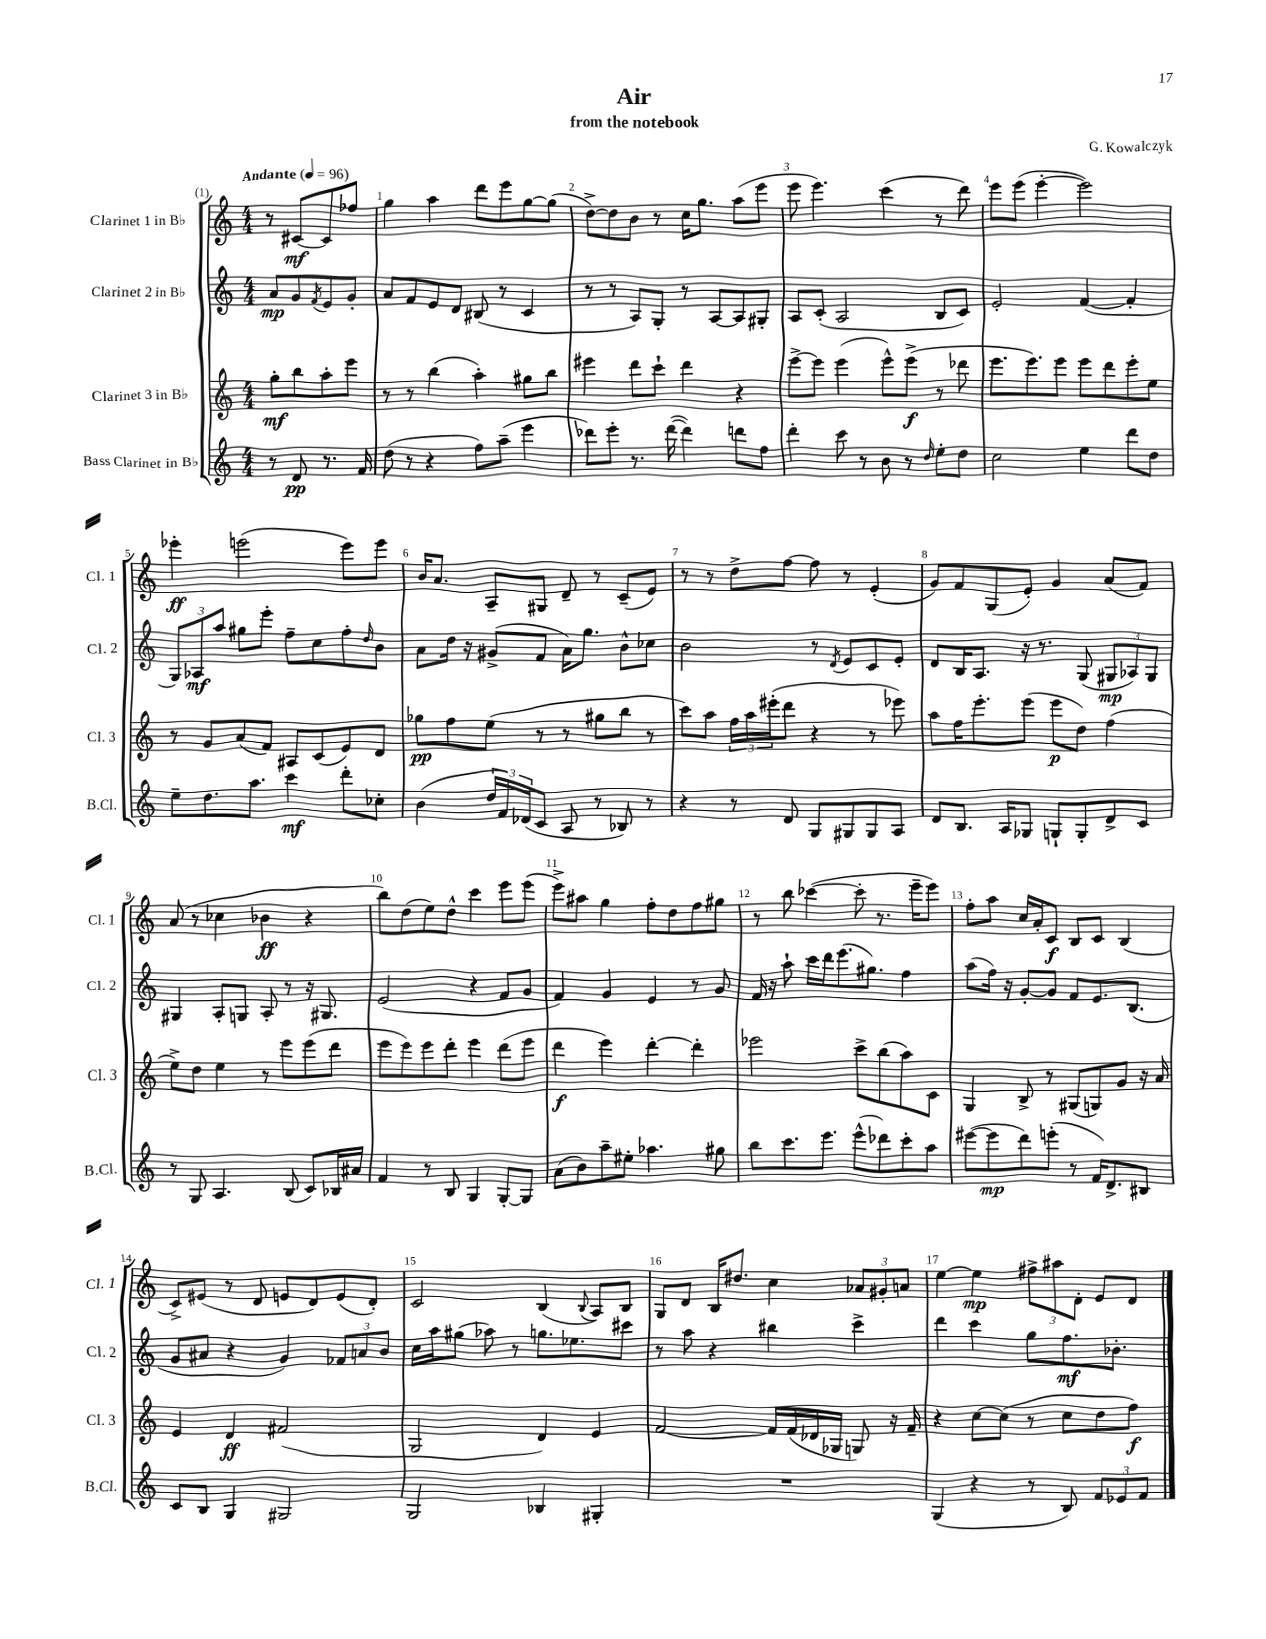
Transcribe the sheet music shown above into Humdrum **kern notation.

**kern	**dynam	**kern	**dynam	**kern	**dynam	**kern	**dynam
*part4	*part4	*part3	*part3	*part2	*part2	*part1	*part1
*staff4	*staff4	*staff3	*staff3	*staff2	*staff2	*staff1	*staff1
*I"Bass Clarinet in B♭	*	*I"Clarinet 3 in B♭	*	*I"Clarinet 2 in B♭	*	*I"Clarinet 1 in B♭	*
*I'B.Cl.	*	*I'Cl. 3	*	*I'Cl. 2	*	*I'Cl. 1	*
*clefG2	*	*clefG2	*	*clefG2	*	*clefG2	*
*k[]	*	*k[]	*	*k[]	*	*k[]	*
*M4/4	*	*M4/4	*	*M4/4	*	*M4/4	*
*MM96	*	*MM96	*	*MM96	*	*MM96	*
=	=	=	=	=	=	=	=
!	!	!	!	!	!	!LO:TX:a:B:t=Andante	!
8r	.	8gg'\L	mf	8a/L	mp	8r	.
8d/	pp	8bb\	.	8g/	.	[8c#X/L	mf
.	.	.	.	8qf/	.	.	.
8.r	.	8aa'\	.	8e/	.	8c#/]	.
.	.	8eee\J	.	8g'/J	.	8ff-X/J	.
16f/	.	.	.	.	.	.	.
=1	=1	=1	=1	=1	=1	=1	=1
(8dd\	.	8r	.	8a/L	.	4gg\	.
8r	.	8r	.	8f/	.	.	.
4r	.	(4bb\	.	8e/	.	4aa\	.
.	.	.	.	8d/J	.	.	.
8ff\L)	.	4aa'\)	.	(8B#X/	.	8ddd\L	.
(8aa~\J	.	.	.	8r	.	8eee\	.
4eee\	.	8gg#X\L	.	4c/	.	[8gg\	.
.	.	8bb\J	.	.	.	(8gg\J]	.
=2	=2	=2	=2	=2	=2	=2	=2
8ddd-X\L)	.	4eee#X\	.	8r	.	[8dd^\L)	.
8eee'\J	.	.	.	8r	.	8dd\]	.
8.r	.	8ddd\L	.	8A/L)	.	8b\J	.
.	.	8ccc`\J	.	8G'/J	.	8r	.
([16ddd-\	.	.	.	.	.	.	.
4ddd-\])	.	4ddd\	.	8r	.	16cc\KL	.
.	.	.	.	.	.	8.gg\J	.
.	.	.	.	[8A/L	.	.	.
8dddn\L	.	4r	.	8A/]	.	(8aa\L	.
8ff\J	.	.	.	8G#X'/J	.	8eee\J	.
=3	=3	=3	=3	=3	=3	=3	=3
4ddd'\	.	[8eee^\L	.	8A/L	.	8eee\	.
.	.	8eee\J]	.	(8c'/J	.	4.eee\)	.
8ccc\	.	(4eee\	.	2A/	.	.	.
8r	.	.	.	.	.	.	.
8b\	.	8eee^^\L)	.	.	.	(4ccc\	.
8r	.	(8eee^\J	f	.	.	.	.
16qqdd/	.	.	.	.	.	.	.
8ee'\L	.	8r	.	8B/L	.	8r	.
8dd\J	.	8ddd-X\	.	8c/J)	.	8ddd\)	.
=4	=4	=4	=4	=4	=4	=4	=4
2cc\	.	8.eee\L	.	2e'/	.	8eee\L	.
.	.	.	.	.	.	(8eee\J	.
.	.	8.eee\)	.	.	.	.	.
.	.	.	.	.	.	[4eee'\	.
.	.	8eee\J	.	.	.	.	.
4ee\	.	8eee\L	.	([4f/	.	2eee\])	.
.	.	8ddd\	.	.	.	.	.
8ddd\L	.	8eee'\	.	4f'/]	.	.	.
8dd\J	.	8ee\J	.	.	.	.	.
!!LO:LB:g=z
=5	=5	=5	=5	=5	=5	=5	=5
8ee~\L	.	8r	.	12G/L)	.	4eee-X'\	ff
.	.	.	.	12A-X/	mf	.	.
8.dd\	.	8g/L	.	.	.	.	.
.	.	.	.	12aa/J	.	.	.
.	.	(8a/	.	8gg#X\L	.	(2eeen\	.
8.aa\J	.	.	.	.	.	.	.
.	.	8f/J)	.	8eee'\J	.	.	.
4ccc\	mf	8A#X/L	.	8ff~\L	.	.	.
.	.	(8c/	.	8cc\	.	.	.
8ddd'\L	.	8e/)	.	8ff'\	.	8eee\L)	.
.	.	.	.	16qqdd/	.	.	.
8cc-X'\J	.	8d/J	.	8b\J	.	8eee\J	.
=6	=6	=6	=6	=6	=6	=6	=6
(4b\	.	8gg-X\L	pp	8a\L	.	16b/KL	.
.	.	.	.	.	.	8.a/J	.
.	.	8ff\	.	16dd\Jk	.	.	.
.	.	.	.	16r	.	.	.
24dd/LL	.	(8ee\J	.	(8g#X^/L	.	8A~/L	.
24f/)	.	.	.	.	.	.	.
(24d-X/J	.	.	.	.	.	.	.
8c/J	.	8r	.	8f/J	.	8G#X/J	.
8A/	.	8r	.	16a\KL)	.	8d~/	.
.	.	.	.	8.gg\J	.	.	.
8r	.	8gg#X\L	.	.	.	8r	.
8B-X/)	.	8bb\J	.	8b^^\L	.	(8c~/L	.
8r	.	8r	.	8cc-X\J	.	8e/J)	.
=7	=7	=7	=7	=7	=7	=7	=7
4r	.	8ccc\L)	.	2b\	.	8r	.
.	.	8aa\J	.	.	.	8r	.
8r	.	24ff\LL	.	.	.	8dd^\L	.
.	.	24aa\	.	.	.	.	.
.	.	(24eee#X'\J	.	.	.	.	.
8d/	.	8ddd\J	.	.	.	[8ff\J	.
8G/L	.	4r	.	8r	.	8ff\]	.
.	.	.	.	8qd/	.	.	.
8G#X/	.	.	.	8e/L	.	8r	.
8G#/	.	8r	.	8c/	.	(4e'/	.
8A/J	.	8eee-X\)	.	8e'/J	.	.	.
=8	=8	=8	=8	=8	=8	=8	=8
8d/L	.	8aa\L	.	8d/L	.	8g/L)	.
8.B/J	.	16ff\K	.	16B/K	.	8f/	.
.	.	8.eee'\	.	8.A/J	.	.	.
.	.	.	.	.	.	(8G/	.
16A/KL	.	.	.	.	.	.	.
8G-X/J	.	(8eee\J	.	16r	.	8e'/J)	.
.	.	.	.	8.r	.	.	.
8Gn`/L	.	8eee\L	p	.	.	4g/	.
8G'/	.	8dd\J)	.	(8G/	.	.	.
8d^/	.	(4ff\	.	12G#X/L	mp	(8a/L	.
.	.	.	.	12A-X/)	.	.	.
8c/J	.	.	.	.	.	8f/J)	.
.	.	.	.	12G#/J	.	.	.
!!LO:LB:g=z
=9	=9	=9	=9	=9	=9	=9	=9
8r	.	8ee^\L)	.	4G#X/	.	(8a/	.
8G/	.	8dd\J	.	.	.	8r	.
4.A/	.	4ee\	.	8A'/L	.	4cc-X\	.
.	.	.	.	8Gn/J	.	.	.
.	.	8r	.	8A'/	.	4b-X\	ff
(8B/	.	8eee\L	.	8r	.	.	.
8c/L)	.	(8eee\	.	16r	.	4r	.
.	.	.	.	8.G#X/	.	.	.
16B-X/L	.	8ddd\J	.	.	.	.	.
16a#X/JJ	.	.	.	.	.	.	.
=10	=10	=10	=10	=10	=10	=10	=10
4f/	.	8eee\L	.	(2e/	.	8bb\L)	.
.	.	8eee\)	.	.	.	(8dd\	.
8r	.	8eee\	.	.	.	8ee\)	.
8B/	.	8ddd'\J	.	.	.	8dd^^\J	.
4G/	.	4eee\	.	4r	.	4ccc\	.
[8G'/L	.	(8ddd\L	.	8f/L	.	8eee\L	.
8G/J]	.	8eee\J	.	8g/J	.	(8eee\J	.
=11	=11	=11	=11	=11	=11	=11	=11
(8a\L	.	4ddd\	f	4f/)	.	8eee^\L)	.
8b\)	.	.	.	.	.	8aa#X\J	.
8aa~\	.	4eee\)	.	4g/	.	4gg\	.
8ee#X'\J	.	.	.	.	.	.	.
4.aa-X\	.	[4ddd'\	.	4e/	.	8ff'\L	.
.	.	.	.	.	.	8dd\	.
.	.	4ddd'\]	.	8r	.	8ff\	.
8gg#X\	.	.	.	8g/	.	8gg#X\J	.
=12	=12	=12	=12	=12	=12	=12	=12
8bb\L	.	2eee-X\	.	16f/	.	8r	.
.	.	.	.	16r	.	.	.
8.ccc\	.	.	.	8aa`\	.	8bb\	.
.	.	.	.	16ccc\LL	.	([4ccc-X\	.
8.eee\J	.	.	.	16ddd\J	.	.	.
.	.	.	.	(8.eee\	.	.	.
(8eee^^\L	.	8ccc^\L	.	.	.	8ccc-'\]	.
.	.	.	.	8.gg#X\J)	.	.	.
8ddd-X\)	.	(8bb\	.	.	.	8.r	.
8ccc'\	.	8aa\)	.	4ff\	.	.	.
.	.	.	.	.	.	16eee~\KL	.
8aa\J	.	8c\J	.	.	.	8eee\J)	.
=13	=13	=13	=13	=13	=13	=13	=13
([8eee#X\L	.	4G/	.	(8aa\L	.	8ff'\L	.
8eee#\]	mp	.	.	16ff\Jk)	.	8aa\J	.
.	.	.	.	16r	.	.	.
8ddd\)	.	8B^/	.	[8g'/L	.	16cc/LL	.
.	.	.	.	.	.	16a'/J	.
(8eeen'\J	.	8r	.	8g/J]	.	8c/J	f
8r	.	(8G#X/L	.	8f/L	.	8B/L	.
16f/KL)	.	8Gn/)	.	8.e/	.	8c/J	.
8.d^/	.	.	.	.	.	.	.
.	.	8g/J	.	.	.	(4B/	.
.	.	.	.	(8.B/J	.	.	.
8B#X/J	.	16r	.	.	.	.	.
.	.	16a/	.	.	.	.	.
!!LO:LB:g=z
=14	=14	=14	=14	=14	=14	=14	=14
8c/L	.	4e/	.	8g/L	.	8c^/L)	.
8B/J	.	.	.	8a#X/J	.	(8e#X/J	.
4G/	.	4d/	ff	4r	.	8r	.
.	.	.	.	.	.	8d/	.
2G#X/	.	(2f#X/	.	4g/)	.	8en/L	.
.	.	.	.	.	.	8d/)	.
.	.	.	.	12f-X/L	.	(8e/	.
.	.	.	.	12an/	.	.	.
.	.	.	.	.	.	8d'/J)	.
.	.	.	.	12b/J	.	.	.
=15	=15	=15	=15	=15	=15	=15	=15
2G/	.	2G/	.	16cc\LL	.	2c/	.
.	.	.	.	16aa\J	.	.	.
.	.	.	.	(8gg#X\J	.	.	.
.	.	.	.	8aa-X\)	.	.	.
.	.	.	.	8r	.	.	.
4B-X/	.	4d/)	.	8.ggn\L	.	(4B/	.
.	.	.	.	8.ee-X\	.	.	.
.	.	.	.	.	.	8qqB/	.
4G#X'/	.	4e/	.	.	.	8A/L)	.
.	.	.	.	8ccc#X\J	.	8B/J	.
=16	=16	=16	=16	=16	=16	=16	=16
1r	.	[2f/	.	8r	.	8G/L	.
.	.	.	.	8aa\	.	8d/J	.
.	.	.	.	4r	.	16B/KL	.
.	.	.	.	.	.	8.dd#X/J	.
.	.	16f/LL]	.	4bb#X\	.	4cc\	.
.	.	(16f/	.	.	.	.	.
.	.	16d-X/	.	.	.	.	.
.	.	16G-X/JJ	.	.	.	.	.
.	.	8Gn/)	.	4ccc^\	.	12a-X/L	.
.	.	.	.	.	.	12g#X'/	.
.	.	16r	.	.	.	.	.
.	.	.	.	.	.	12an/J	.
.	.	16f~/	.	.	.	.	.
=17	=17	=17	=17	=17	=17	=17	=17
(4G/	.	4r	.	4ddd\	.	[4ee\	.
4r	.	[8cc\L	.	4ccc\	.	4ee\]	mp
.	.	(8cc\J]	.	.	.	.	.
8r	.	8r	.	8gg\L	.	12ff#X^\L	.
.	.	.	.	.	.	12aa#X\	.
8B/)	.	8cc\L	.	8.ff\	mf	.	.
.	.	.	.	.	.	12d'\J	.
12f/L	.	8dd\	.	.	.	8e/L	.
.	.	.	.	8.b-X'\J	.	.	.
12e-X/	.	.	.	.	.	.	.
.	.	8ff\J)	f	.	.	8d/J	.
12f/J	.	.	.	.	.	.	.
==	==	==	==	==	==	==	==
*-	*-	*-	*-	*-	*-	*-	*-
